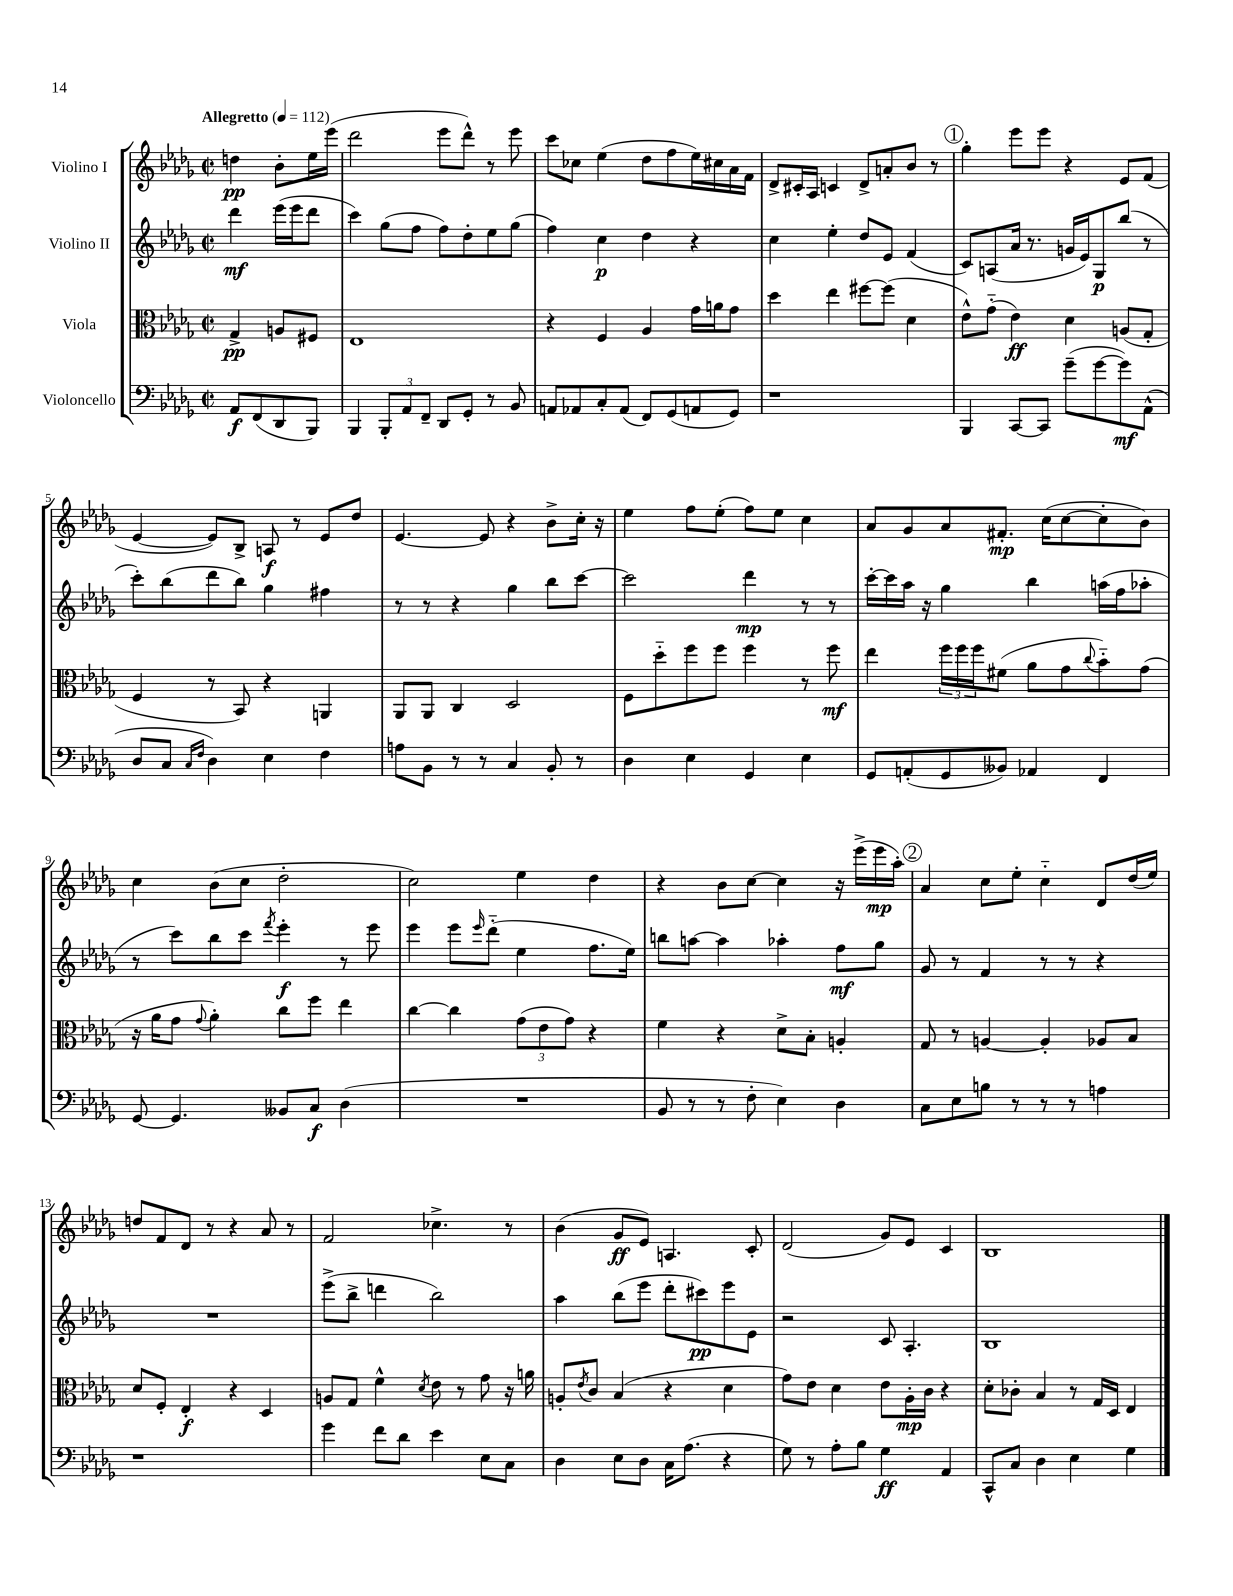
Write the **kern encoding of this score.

**kern	**kern	**kern	**kern
*staff4	*staff3	*staff2	*staff1
*clefF4	*clefC3	*clefG2	*clefG2
*k[b-e-a-d-g-]	*k[b-e-a-d-g-]	*k[b-e-a-d-g-]	*k[b-e-a-d-g-]
*M2/2	*M2/2	*M2/2	*M2/2
*met(c|)	*met(c|)	*met(c|)	*met(c|)
*MM112	*MM112	*MM112	*MM112
8AA-	4G-^	4ddd-	4dd
(8FF	.	.	.
8DD-	8A	(16eee-	8b-'
.	.	16eee-	.
8BBB-)	8F#	8ddd-	16ee-
.	.	.	(16eee-
=	=	=	=
4BBB-	1E-	4ccc)	2ddd-
12BBB-'	.	(8gg-	.
12AA-	.	.	.
.	.	8ff	.
12FF~	.	.	.
8DD-	.	8ff)	8eee-
8GG-'	.	8dd-'	8ddd-^^)
8r	.	8ee-	8r
8BB-	.	(8gg-	8eee-
=	=	=	=
8AA	4r	4ff)	8ccc
8AA-	.	.	8cc-
8C'	4F	4cc	(4ee-
(8AA-	.	.	.
8FF)	4A-	4dd-	8dd-
(8GG-	.	.	8ff
8AA	16g-	4r	16ee-)
.	16a	.	16cc#
8GG-)	8g-	.	16a-
.	.	.	16f
=	=	=	=
1r	4dd-	4cc	8d-^
.	.	.	16c#'
.	.	.	16A-
.	4ee-	4ee-'	4c
.	[8ff#	8dd-	8d-^
.	(8ff#]	8e-	8a'
.	4d-	(4f	8b-
.	.	.	8r
=	=	=	=
4BBB-	8e-^^)	8c)	4gg-'
.	(8g-'~	(8A	.
[8CC	4e-)	16a-	8eee-
.	.	8.r	.
8CC]	.	.	8eee-
(8g-~	4d-	16g	4r
.	.	16e-)	.
[8g-	.	8G-	.
8g-])	(8A	(8bb-	8e-
(8AA-^^	8G-'	8r	(8f
=	=	=	=
8D-	4F	8ccc')	[4e-
8C	.	(8bb-	.
16qqC	.	.	.
16qqF	.	.	.
4D-)	8r	8ddd-	8e-])
.	8BB-)	8bb-)	8B-^
4E-	4r	4gg-	8A
.	.	.	8r
4F	4AA	4ff#	8e-
.	.	.	8dd-
=	=	=	=
8A	8AA-	8r	[4.e-
8BB-	8AA-	8r	.
8r	4C	4r	.
8r	.	.	8e-]
4C	2D-	4gg-	4r
8BB-'	.	8bb-	8b-^
8r	.	[8ccc	16cc'
.	.	.	16r
=	=	=	=
4D-	8F	2ccc]	4ee-
.	8dd-'~	.	.
4E-	8ff	.	8ff
.	8ff	.	(8ee-'
4GG-	4ff	4ddd-	8ff)
.	.	.	8ee-
4E-	8r	8r	4cc
.	8ff	8r	.
=	=	=	=
8GG-	4ee-	[16ccc'	8a-
.	.	16ccc]	.
(8AA'	.	16aa-	8g-
.	.	16r	.
8GG-	24ff	4gg-	8a-
.	24ff	.	.
.	24ff	.	.
8BB--)	(8f#	.	8.f#'
4AA-	8a-	4bb-	.
.	.	.	(16cc
.	8g-	.	[8cc
.	8qqcc	.	.
4FF	8b-'~)	(16aa	8cc']
.	.	16ff	.
.	(8g-	8aa-'	8b-)
=	=	=	=
[8GG-	16r	8r	4cc
.	16a-	.	.
4.GG-]	8g-	8ccc)	.
.	8qqg-	.	.
.	4a-')	8bb-	(8b-
.	.	8ccc	8cc
.	.	8qfff	.
8BB--	8cc	4eee-'	2dd-'
8C	8ff	.	.
(4D-	4ee-	8r	.
.	.	8eee-	.
=	=	=	=
1r	[4cc	4eee-	2cc)
.	4cc]	8eee-	.
.	.	16qqeee-	.
.	.	(8ddd-'~	.
.	(12g-	4ee-	4ee-
.	12e-	.	.
.	12g-)	.	.
.	4r	8.ff	4dd-
.	.	16ee-)	.
=	=	=	=
8BB-	4f	8bb	4r
8r	.	[8aa	.
8r	4r	4aa]	8b-
8F'	.	.	[8cc
4E-)	8d-^	4aa-'	4cc]
.	8B-'	.	.
4D-	4A'	8ff	16r
.	.	.	(16eee-^
.	.	8gg-	16eee-
.	.	.	16aa-')
=	=	=	=
8C	8G-	8g-	4a-
8E-	8r	8r	.
8B	[4A	4f	8cc
8r	.	.	8ee-'
8r	4A']	8r	4cc'~
8r	.	8r	.
4A	8A-	4r	8d-
.	8B-	.	(16dd-
.	.	.	16ee-)
=	=	=	=
1r	8d-	1r	8dd
.	8F'	.	8f
.	4E-'	.	8d-
.	.	.	8r
.	4r	.	4r
.	4D-	.	8a-
.	.	.	8r
=	=	=	=
4g-	8A	(8eee-^	2f
.	8G-	8bb-^	.
8f	4f^^	4ddd	.
8d-	.	.	.
.	8qd-	.	.
4e-	8e-	2bb-)	4.cc-^
.	8r	.	.
8E-	8g-	.	.
8C	16r	.	8r
.	16a	.	.
=	=	=	=
4D-	8A'	4aa-	(4b-
.	8qe-	.	.
.	8c	.	.
8E-	(4B-	(8bb-	8g-
8D-	.	8eee-	8e-)
16C	4r	8ddd-'	4.A
(8.A-	.	.	.
.	.	8ccc#)	.
4r	4d-	8eee-	.
.	.	8e-	8c'
=	=	=	=
8G-)	8g-)	2r	(2d-
8r	8e-	.	.
8A-'	4d-	.	.
8B-	.	.	.
4G-	8e-	8c	8g-)
.	16A-'	4.A-'	8e-
.	16c	.	.
4AA-	4r	.	4c
=	=	=	=
8CC^^	8d-'	1B-	1B-
8C	8c-'	.	.
4D-	4B-	.	.
4E-	8r	.	.
.	16G-	.	.
.	16D-	.	.
4G-	4E-	.	.
==	==	==	==
*-	*-	*-	*-
